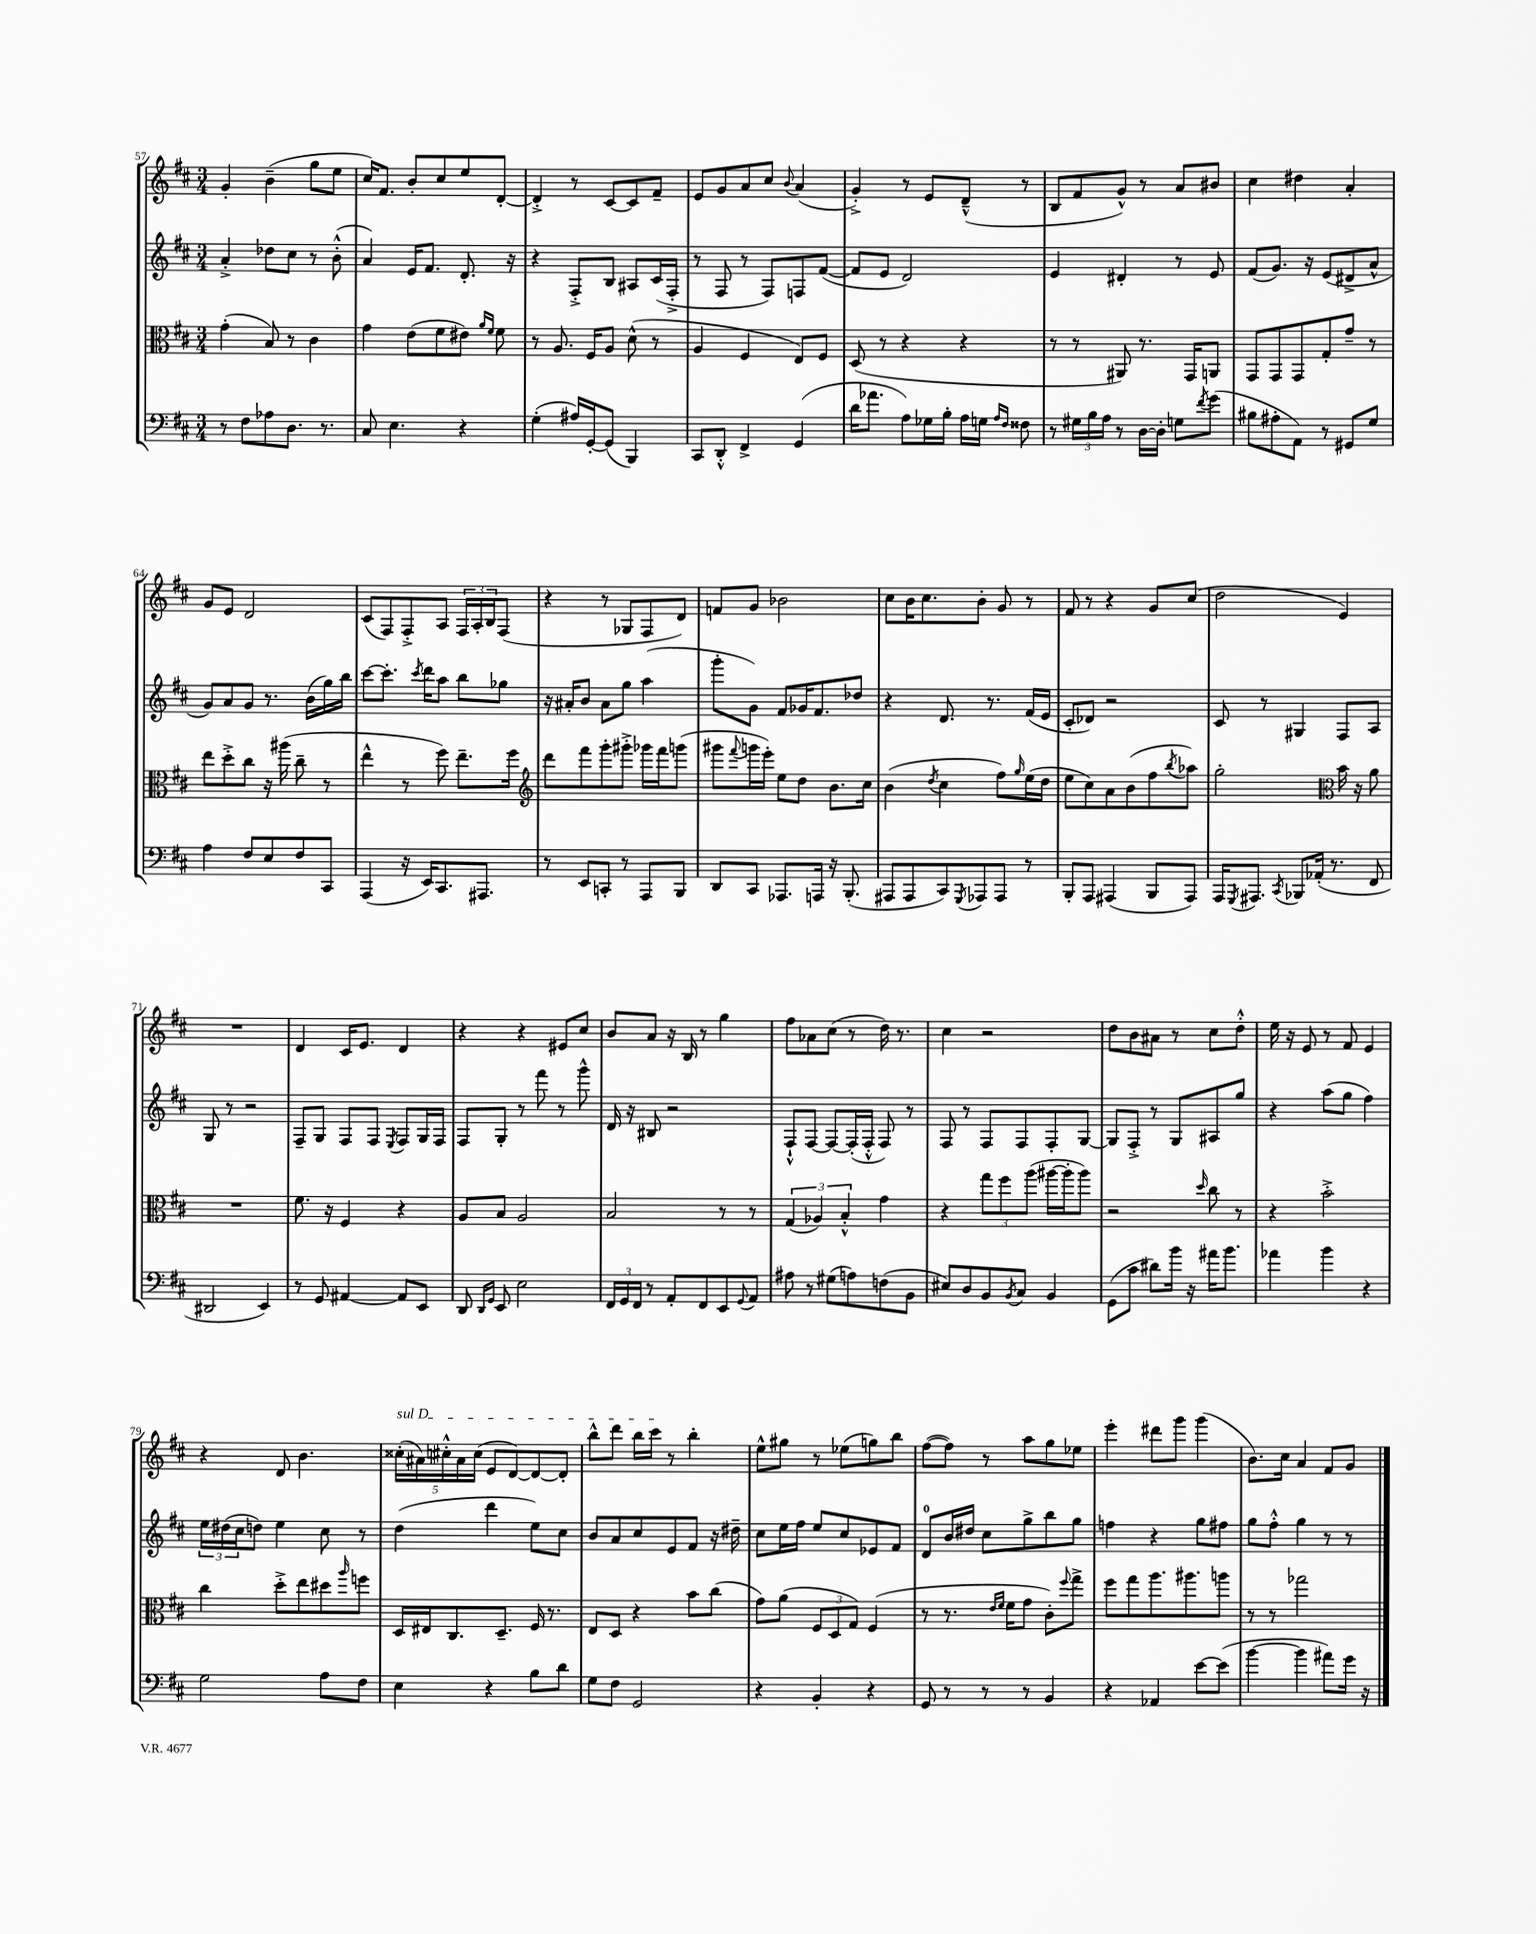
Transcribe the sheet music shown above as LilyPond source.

<<
\new StaffGroup <<
\new Staff = "s0" {
    \clef treble \key d \major \numericTimeSignature \time 3/4
    g'4-. b'4--( g''8 e''8 |
    cis''16) fis'8. b'8-. cis''8 e''8 d'8~-. |
    d'4-.-> r8 cis'8~ cis'8 fis'8-- |
    e'8 g'8 a'8 cis''8 \appoggiatura { b'8 } a'4( |
    g'4-.->) r8 e'8 d'8---^( r8 |
    b8 fis'8 g'8-^) r8 a'8 bis'8 |
    cis''4 dis''4 a'4-. |
    g'8 e'8 d'2 |
    cis'8( fis8) fis8-.-> a8 \tuplet 3/2 { fis16 a16-. b16 } fis8( |
    r4 r8 ges8 fis8 d'8) |
    f'8 g'8 bes'2 |
    cis''8 b'16 cis''8. b'8-. g'8 r8 |
    fis'8 r8 r4 g'8 cis''8( |
    d''2 e'4) |
    R2. |
    d'4 cis'16 e'8. d'4 |
    r4 r4 eis'8 cis''8 |
    b'8 a'8 r16 b16 r8 g''4 |
    fis''8 aes'8 cis''8( r8 d''16) r8. |
    cis''4 r2 |
    d''8 b'8 ais'8 r8 cis''8 d''8-.-^ |
    e''16 r16 e'8 r8 fis'8 e'4 |
    r4 d'8 b'4. |
    \tuplet 5/4 { \once \override TextSpanner.bound-details.left.text = \markup { \italic "sul D" } cisis''16-.\startTextSpan( ais'16) cis''16-.-^ ais'16 cis''16( } e'8 d'8~) d'8~ d'8-. |
    b''8-^ d'''8 b''16 cis'''16\stopTextSpan r8 b''4-. |
    e''8-^ gis''8 r8 ees''8( g''8) b''8 |
    fis''8~( fis''8) r8 a''8 g''8 ees''8 |
    e'''4-. dis'''8 g'''8 g'''4( |
    b'8.) cis''16 a'4 fis'8 g'8 \bar "|." |
}
\new Staff = "s1" {
    \clef treble \key d \major \numericTimeSignature \time 3/4
    a'4-.-> des''8 cis''8 r8 b'8-.-^( |
    a'4) e'16 fis'8. d'8.-. r16 |
    r4 fis8-.-> b8 ais8 cis'16( fis16-.-> |
    r8 fis8 r8 fis8) f8 fis'8~( |
    fis'8 e'8 d'2) |
    e'4 dis'4-. r8 e'8 |
    fis'8( g'8.) r16 e'8( dis'8-> a'8-^ |
    g'8) a'8 g'8 r8. b'16( g''16) b''16 |
    cis'''8~ cis'''8.-. \acciaccatura { cis'''8 } d'''16 a''8 b''8 ges''8 |
    r16 ais'16-. b'8 ais'8 g''8 a''4( |
    g'''8-. g'8) fis'8 ges'16 fis'8. des''8 |
    r4 d'8. r8. fis'16( e'16 |
    cis'8-. des'8) r2 |
    cis'8 r8 gis4 fis8 a8 |
    g8 r8 r2 |
    fis8-- g8 fis8 fis8 \acciaccatura { e8 } fis8 g16 fis16 |
    fis8 g8-. r8 fis'''8 r8 g'''8-^ |
    d'16 r16 bis8 r2 |
    fis8-!-^ fis8~ fis8~ fis16-.( fis16-.-^ fis8) r8 |
    fis8 r8 fis8 fis8 fis8-. g8~ |
    g8 fis8-.-> r8 g8 ais8 g''8 |
    r4 a''8( g''8 fis''4) |
    \tuplet 3/2 { e''16 dis''16( cis''16 } d''8) e''4 cis''8 r8 |
    d''4( d'''4 e''8) cis''8 |
    b'8 a'8 cis''8 e'8 fis'8 r16 dis''16-- |
    cis''8 e''16 fis''16 e''8 cis''8 ees'8 fis'8 |
    d'8-0 b'16 dis''16 cis''8 g''8-> b''8 g''8 |
    f''4 r4 g''8 fis''8 |
    g''8 fis''8-.-^ g''4 r8 r8 \bar "|." |
}
\new Staff = "s2" {
    \clef alto \key d \major \numericTimeSignature \time 3/4
    g'4-.( b8) r8 cis'4 |
    g'4 e'8( fis'8 eis'8) \grace { a'16 fis'16 } fis'8 |
    r8 a8. fis16 a8 d'8-^( r8 |
    a4 fis4 e8) fis8 |
    d8( r8 r4 r4 |
    r8 r8 ais,8) r8. g,16 a,8 |
    g,8 g,8 g,8 g8-. g'8-- r8 |
    e''8 d''8-.-> cis''8 r16 ais''16( cis''8-- r8 |
    e''4-^ r8 fis''8) e''8.-- fis''16 |
    \clef treble d'''8 fis'''8 g'''8-. gis'''8-.-> ges'''16 fis'''16 g'''8( |
    gis'''8 \appoggiatura { fis'''8 } g'''16 e'''16-.) e''8 d''8 b'8. cis''16 |
    b'4( \acciaccatura { d''8 } cis''4 fis''8) \grace { g''16 } e''16( d''16 |
    e''8 cis''8) a'8 b'8( fis''8 \acciaccatura { b''8 } aes''8) |
    g''2-. \clef alto b'16 r16 a'8 |
    R2. |
    fis'8. r16 fis4 r4 |
    a8 b8 a2 |
    b2 r8 r8 |
    \tuplet 3/2 { g4( aes4) b4-.-^ } g'4 |
    r4 \tuplet 3/2 { g''8 fis''8 a''8( } ais''16~ ais''16-. ais''8) |
    r2 \grace { d''16 } cis''8 r8 |
    r4 b'2-.-> |
    cis''4 d''8-.-> e''8 dis''8 \grace { a''16 } f''8 |
    d16 eis16 cis8. d8.-- fis16 r8. |
    e8 d8 r4 b'8 cis''8( |
    g'8) a'8( \tuplet 3/2 { fis8 d8 g8) } fis4( |
    r8 r8. \grace { e'16 fis'16 } fis'16 g'8 cis'8-.) \appoggiatura { fis''8 } g''8-> |
    fis''8 g''8 a''8. ais''8. a''8 |
    r8 r8 ges''2 \bar "|." |
}
\new Staff = "s3" {
    \clef bass \key d \major \numericTimeSignature \time 3/4
    r8 fis8 aes8 d8. r8. |
    cis8 e4. r4 |
    g4-.( ais16) g,16~-. g,8( b,,4) |
    cis,8 d,8-.-^ fis,4-> g,4( |
    d'16 aes'8. a8) ges16 b16-. a16 g16 \grace { a16 fis16 } fisis8 |
    r8 \tuplet 3/2 { gis16 b16 a16 } r8 d16~ d16-. g8 \acciaccatura { fis'8 } g'8( |
    bis8 ais8-. a,8) r8 gis,8 g8 |
    a4 fis8 e8 fis8 cis,8 |
    a,,4( r16 e,16) cis,8. ais,,8. |
    r8 e,8 c,8-. r8 a,,8 b,,8 |
    d,8 cis,8 aes,,8. a,,16 r16 b,,8.-.( |
    ais,,8 ais,,8 cis,8) \acciaccatura { g,,8 } aes,,8 aes,,8 r8 |
    b,,8-. a,,8 ais,,4( b,,8 ais,,8) |
    a,,16 \acciaccatura { g,,8 } ais,,8. \acciaccatura { cis,8 } bes,,8 aes,16-.( r8. fis,8 |
    dis,2 e,4) |
    r8 g,8 ais,4~ ais,8 e,8 |
    d,8 \grace { d,16 g,16 } e,8 e2 |
    \tuplet 3/2 { fis,16 g,16 fis,16 } r8 a,8-. fis,8 e,8 \appoggiatura { g,8 } a,8 |
    ais8 r8 gis8( a8) f8( b,8 |
    eis8) d8 b,8 \acciaccatura { b,8 } cis8 b,4 |
    g,8( cis'8 dis'8) b'16 r16 ais'16 b'8. |
    aes'4 b'4 r4 |
    g2 a8 fis8 |
    e4 r4 b8 d'8 |
    g8 fis8 g,2 |
    r4 b,4-. r4 |
    g,8 r8 r8 r8 b,4 |
    r4 aes,4 e'8~ e'8( |
    b'4~ b'4 ais'8) g'16 r16 \bar "|." |
}
>>
>>
\layout { \context { \Score currentBarNumber = #57 } }
